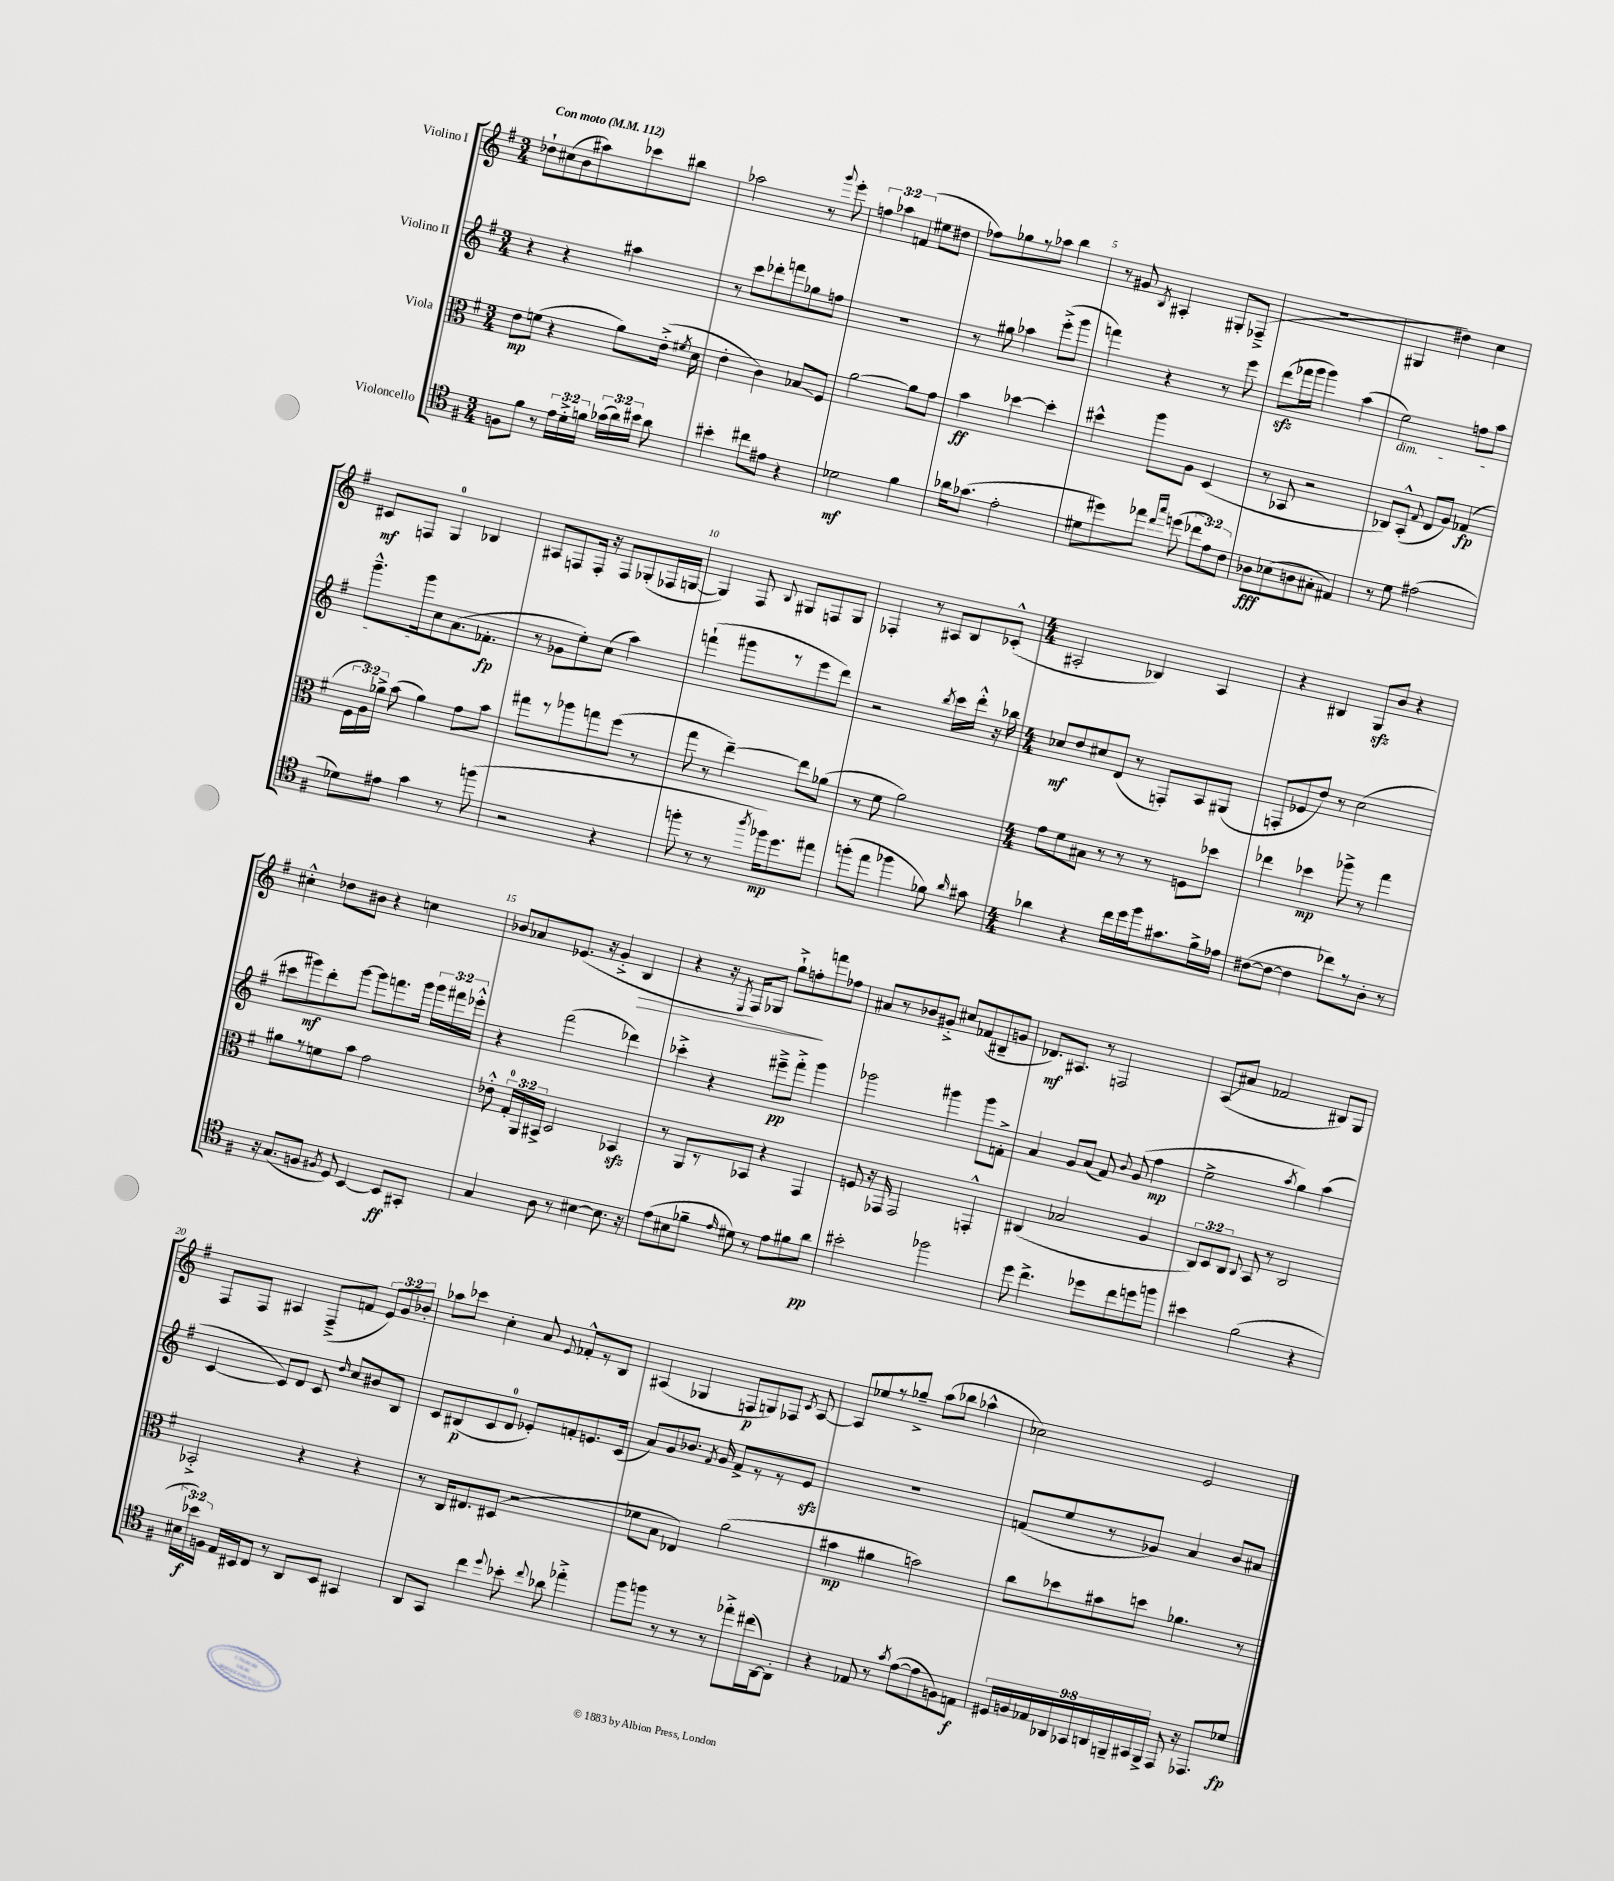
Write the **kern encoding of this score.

**kern	**kern	**kern	**kern
*staff4	*staff3	*staff2	*staff1
*clefC4	*clefC3	*clefG2	*clefG2
*k[f#]	*k[f#]	*k[f#]	*k[f#]
*M3/4	*M3/4	*M3/4	*M3/4
*MM112	*MM112	*MM112	*MM112
8F	8e	4r	8dd-`
8f#	(8f	.	(8cc#
8r	4r	4r	8b
24e	.	.	8aa#)
24d'^	.	.	.
24f	.	.	.
(24g-	8a)	4aa#	8ccc-
24a)	.	.	.
24b#	.	.	.
8a	(16e'^	.	8bb#
.	8qf#	.	.
.	16d	.	.
=	=	=	=
4b#'	4e'	8r	2aa-
.	.	8ccc	.
8cc#	4c)	8ddd-'	.
8e#	.	8fff	.
4r	8B-	8gg-	8r
.	.	.	8qqggg
.	8F#	8ff	8eee'
=	=	=	=
2d-	[2a	2.r	6ff
.	.	.	6aa-
.	.	.	(6f
4f#	8a]	.	8ee#
.	8g	.	8dd#
=	=	=	=
16a-	4b	8r	8ff-)
(8.g-	.	.	.
.	.	8gg#	8gg-
2e'	[4dd-	4aa-	8r
.	.	.	8aa-
.	4dd-']	(8eee'^	4bb
.	.	8ggg	.
=	=	=	=
8d#	4dd#^^	4fff)	8r
8dd#)	.	.	8g#
.	.	.	8qB
8ee-	8aa	4r	4A#'
16qqcc	.	.	.
16qqgg	.	.	.
(8dd	8A	.	.
12cc-	(4D	8r	8G#'
12e)	.	.	.
.	.	8eee	(8F-~^
12c	.	.	.
=	=	=	=
8A-	8r	(8ddd	2.r
(8B-	8BB-	16fff-	.
.	.	16ggg	.
8A	2r	4ggg)	.
8G#'	.	.	.
4E#)	.	(4aa	.
=	=	=	=
8r	8C-)	2ee)	4G#
8d	(8BB'^^	.	.
.	8qqG	.	.
(2e#	8E	.	4dd#)
.	8A)	.	.
.	(4G-	8ff	4cc
.	.	8aa	.
=	=	=	=
8d-)	24F#	8.ggg~^^	8c#
.	24A)	.	.
.	24a-^	.	.
8e#	(8b	.	8F
.	.	16ggg	.
4g	4a-)	8cc	4G
.	.	(8.a	.
8r	8g	.	4B-
.	.	8.f-'	.
(8ff	8b	.	.
=	=	=	=
2r	8gg#	8r	8A#
.	8r	8g-	8F
.	8aa-	8ee')	16F'
.	.	.	16r
.	8gg	(8cc	8F
4r	(8ff#	4aa)	(8G-'
.	8r	.	16F-
.	.	.	[16G
=	=	=	=
8ff'	8gg	(4fff`	4G])
8r	8r	.	.
8r	[4ee~)	8ggg#	8F#
8qaa	.	.	8qqB
16ff-)	.	8r	8G#
8.dd	.	.	.
.	8ee]	8eee	8F
8ee#	(8a-	8ddd)	8G#
=	=	=	=
(8ff'	8r	2r	4F-'
8ee	8f#	.	.
4ff-	2a)	.	8r
.	.	.	8A#
.	.	8qbb	.
8f-)	.	16ccc	8B
.	.	16ddd'^^	.
16qqa	.	.	.
8g#	.	16r	(8c-'^^
.	.	16bb-	.
=	=	=	=
*M4/4	*M4/4	*M4/4	*M4/4
4a-	8g	8cc-	2A#'
.	8f#	8dd	.
4r	8B#	8cc#	.
.	8r	(8d	.
16cc	8r	8r	4B-)
16dd	.	.	.
16ff#	8r	8F')	.
8.g#	.	.	.
.	8F	8A	4A#
16f#^	8dd-	(8G#	.
16e-	.	.	.
=	=	=	=
([8c#	4ee-	8F'	4r
8c#_	.	8e-	.
4c#]	4dd-	8dd)	4B#
.	.	8r	.
8cc-)	8aa-^	(2cc	8G
8r	8r	.	8b
8A'	4gg	.	4r
8r	.	.	.
=	=	=	=
16r	8a#	8ccc#	4cc#'^^
(8.G	.	.	.
.	8r	8ggg#)	.
8F	8f	8ddd'	8dd-
8qF#	.	.	.
8D)	8b	[8ggg#	8b#
[4BB	2g	8ggg#]	4r
.	.	8.fff	.
8BB]	.	.	4cc
.	.	16ggg#	.
8GG#'	.	24ggg#	.
.	.	24fff#	.
.	.	24eee-'^^	.
=	=	=	=
4G	8e-'^^	4r	8b-
.	24G'	.	8a-
.	24AA	.	.
.	24BB#^	.	.
8A	2D	(2fff#	(8.e-
8r	.	.	.
.	.	.	16r
[4B#	.	.	4g'^
8.B#]	4BB-	4ddd-)	4B
16r	.	.	.
=	=	=	=
(8e	8r	4ccc-'^	4r
8B#	8AA	.	.
8f-~	8r	4r	16r
.	.	.	8qE
.	.	.	16F#)
16qqe	.	.	.
8d#)	8BB-	.	8G-
8r	4r	8eee#~^	8gg`^
8e	.	8fff#'^	8ff'
8f#	4GG	4ggg	8fff
8a	.	.	8ff-
=	=	=	=
2b#'	8F	2ggg-	8a#
.	16r	.	8r
.	16GG-	.	.
.	2GG-	.	8b-
.	.	.	8g#'^
2ff-	.	4ggg#	8cc#
.	.	.	(8f-
.	4GG'^^	8ggg#	8B#~
.	.	8f'^	8g
=	=	=	=
8dd	(4C#	4a	8.d-)
4.cc^	.	.	.
.	.	.	8.A#
.	2B-	8g	.
.	.	(8a	8r
8dd-	.	8f#)	2F
.	.	8qqb	.
8cc	.	(8g	.
8dd	4A	4ff#	.
8ff	.	.	.
=	=	=	=
4b#	12C)	2ee^	(8A
.	12D	.	.
.	.	.	8a#
.	12C	.	.
.	8qqC	.	.
(2f#	8BB	.	2f-
.	8r	.	.
.	.	8qaa	.
.	2C	4gg)	.
4r	.	(4aa	8B#)
.	.	.	8G
=	=	=	=
24B#	2BB-'^	[4c	8F#
24b-)	.	.	.
24F	.	.	.
16E	.	.	8F#
16BB#	.	.	.
8C	.	8c])	4A#
8r	.	8d	.
8AA	4r	8c	(8F#~^
.	.	16qqdd	.
8BB#	.	8cc	8f
4GG#	4r	8b#	12e)
.	.	.	12g
.	.	8B	.
.	.	.	12b-'
=	=	=	=
8AA	8r	8c	8aa-
8GG	16C	(8B#	8ccc-
.	8.E#	.	.
4cc	.	8c	4cc'
.	(8D#	8d	.
8qqdd	.	.	.
8b-'	2r	8e-')	8a
8qqcc	.	.	8qqe
8a-	.	8f'	8f-'^^
4ee-'^	.	8.e	8r
.	.	.	8B
.	.	(16c	.
=	=	=	=
8ff#	8f-	8a)	(4A#
8ff	8B	8g	.
8r	4E-)	8.b-	4G-
8r	.	.	.
.	.	8qf#	.
.	.	16g	.
8r	(2a	8f#^	8F
8ee-'^	.	8r	8G)
(16cc#	.	8r	8F-
[16AA)	.	.	.
.	.	.	8qc
8AA']	.	8e	[8A#
=	=	=	=
4r	4b#	1r	8A#]
.	.	.	8ee-
8E-	4a#	.	8r
8r	.	.	8gg-~^
8qg	.	.	.
([8e	2b)	.	(8aa
8e]	.	.	8bb-
8F)	.	.	4aa-^^
8E	.	.	.
=	=	=	=
18D#	8cc	(8f	2cc-)
18F	.	.	.
18E-	.	.	.
.	8dd-	8ee	.
18AA-	.	.	.
18GG-	.	.	.
.	8b#	8r	.
18AA	.	.	.
18FF~	.	.	.
.	8dd	8g-)	.
18GG#	.	.	.
18FF^	.	.	.
8EE	4.a-	4a	2e
16r	.	.	.
8.EE-	.	.	.
.	.	8b	.
8d-	8r	8a#	.
==	==	==	==
*-	*-	*-	*-
